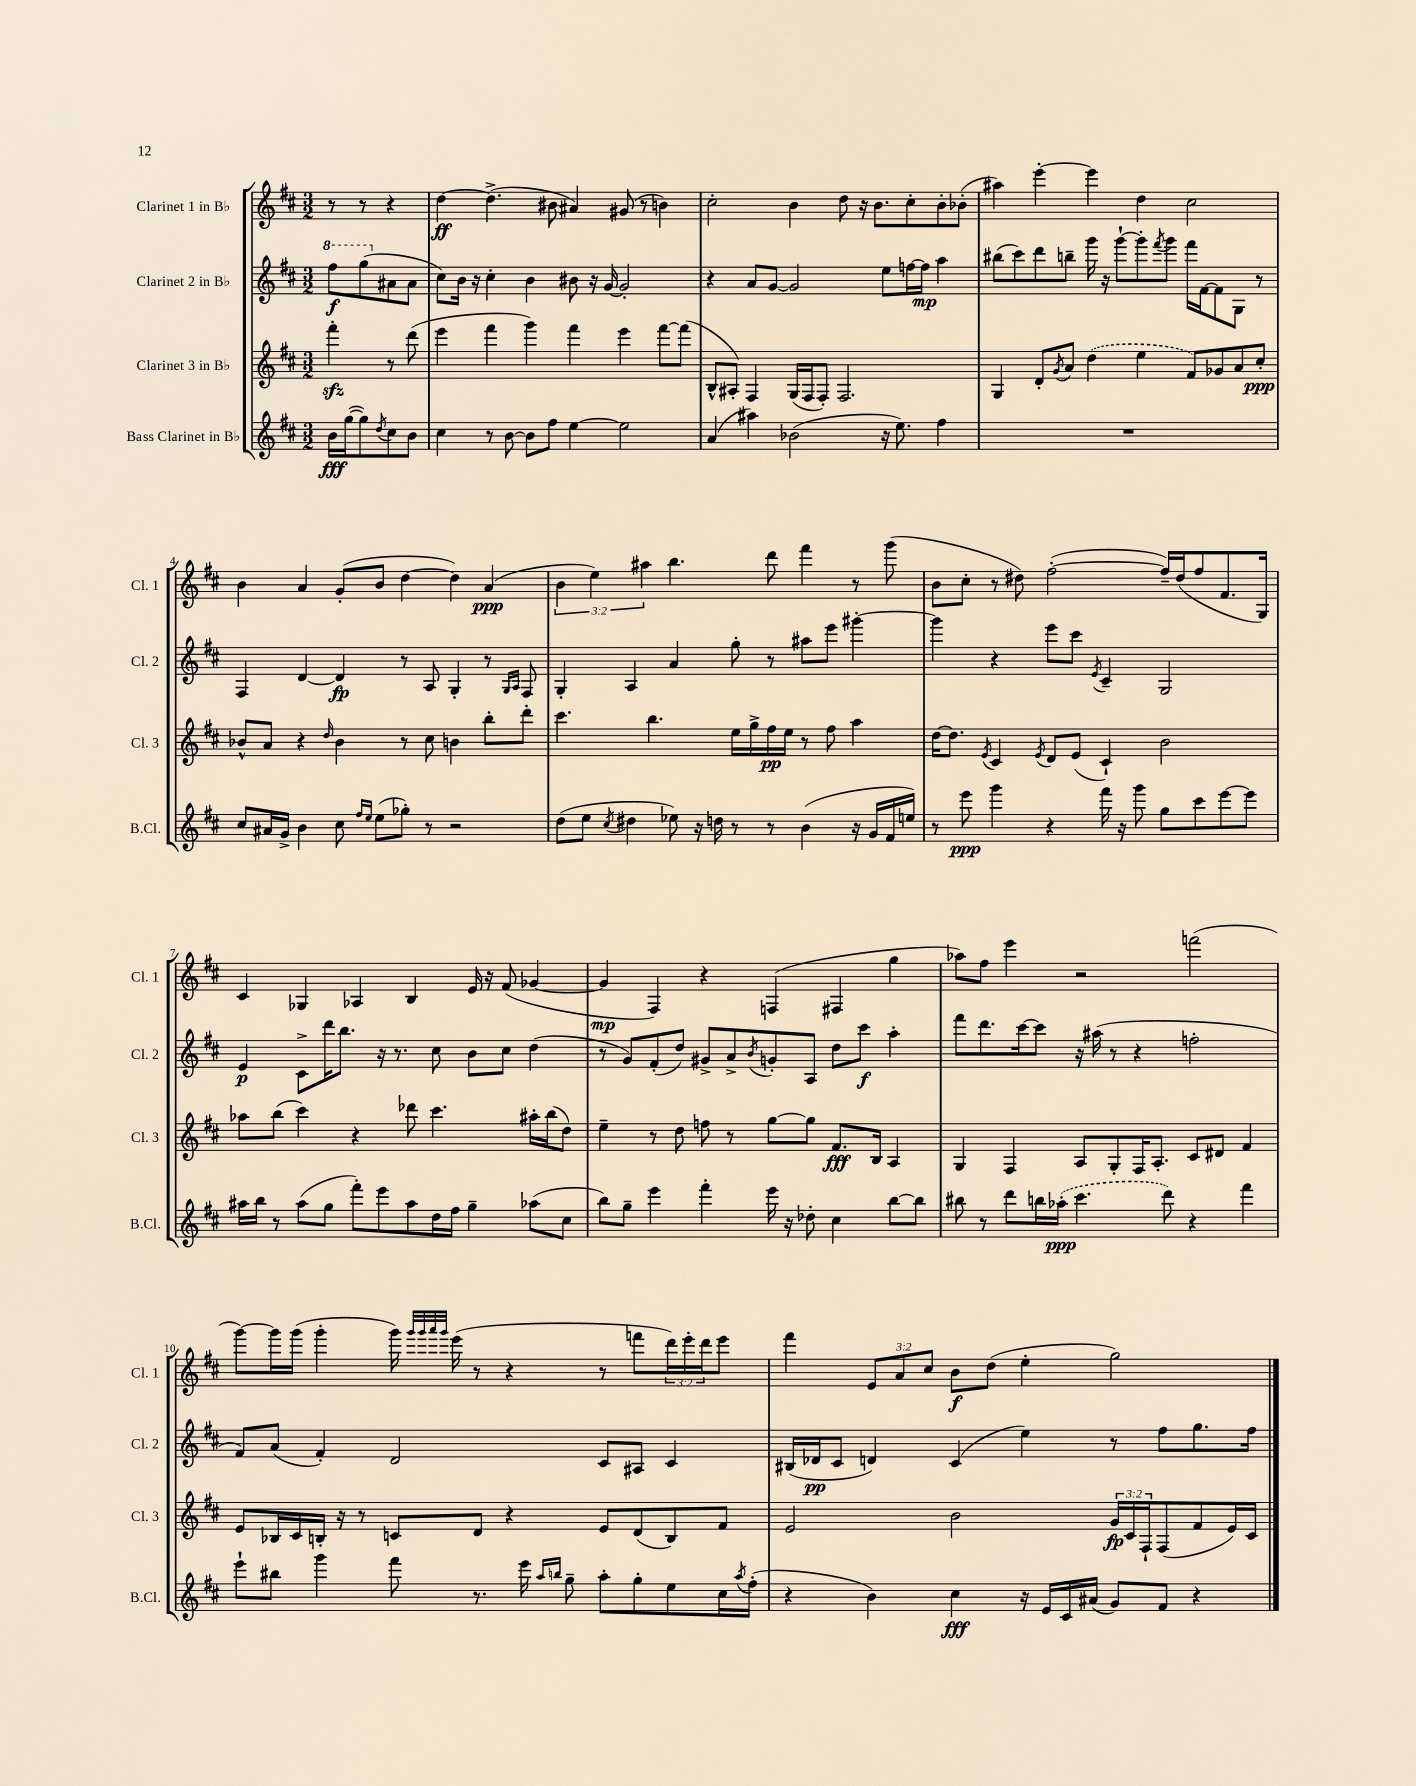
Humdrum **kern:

**kern	**kern	**kern	**kern
*staff4	*staff3	*staff2	*staff1
*clefG2	*clefG2	*clefG2	*clefG2
*k[f#c#]	*k[f#c#]	*k[f#c#]	*k[f#c#]
*M3/2	*M3/2	*M3/2	*M3/2
16b	4fff#'	8fff#	8r
([16gg	.	.	.
8gg])	.	(8ggg	8r
8qdd	.	.	.
8cc#	8r	8a#	4r
8b	(8ddd	8a#	.
=	=	=	=
4cc#	4eee	8cc#)	[4dd
.	.	16b	.
.	.	16r	.
8r	4fff#	4cc#'	(4.dd^]
[8b	.	.	.
8b]	4ggg)	4b	.
8ff#	.	.	8b#
[4ee	4fff#	8b#	4a#)
.	.	16r	.
.	.	[16g	.
2ee]	4eee	2g']	(8g#
.	.	.	8r
.	[8fff#	.	4b)
.	(8fff#]	.	.
=	=	=	=
(4a	8B^^	4r	2cc#'
.	8A#')	.	.
4aa#)	4F#	8a	.
.	.	[8g	.
(2b-	(16G	2g]	4b
.	16F#	.	.
.	8F#')	.	.
.	2.F#	.	8dd
.	.	.	16r
.	.	.	8.b
16r	.	8ee	.
8.ee)	.	.	.
.	.	[16ff	8cc#'
.	.	16ff]	.
4ff#	.	4aa	8b'
.	.	.	(8b-'
=	=	=	=
1.r	4G	(8bb#	4aa#)
.	.	8ccc#)	.
.	8d'	8ddd	[4eee'
.	8qg	.	.
.	8a	8bb~	.
.	(4dd	16ggg	4eee]
.	.	16r	.
.	.	[8ggg`	.
.	4ee	8ggg']	4dd
.	.	8qfff#	.
.	.	8ggg	.
.	8f#)	16fff#	2cc#
.	.	[16f#	.
.	8g-	8f#]	.
.	8a	8G	.
.	8cc#'	8r	.
=	=	=	=
8cc#	8b-^^	4F#	4b
16a#	8a	.	.
16g^	.	.	.
4b	4r	[4d	4a
.	16qqdd	.	.
8cc#	4b-	4d]	(8g'
16qqff#	.	.	.
16qqee	.	.	.
(8ee	.	.	8b
8gg-')	8r	8r	[4dd
8r	8cc#	8A	.
2r	4b	4G'	4dd])
.	8bb'	8r	(4a
.	.	16qqG	.
.	.	16qqA	.
.	8ddd'	8F#	.
=	=	=	=
(8dd	4.ccc#	4G'	6b
8ee	.	.	.
.	.	.	6ee)
8qcc#	.	.	.
4dd#	.	4A	.
.	.	.	6aa#
.	4.bb	.	.
8ee-)	.	4a	4.bb
16r	.	.	.
16dd	.	.	.
8r	16ee	8gg'	.
.	16gg^	.	.
8r	16ff#	8r	8ddd
.	16ee	.	.
(4b	8r	8aa#	4fff#
.	8ff#	8eee	.
16r	4aa	[4ggg#'	8r
16g	.	.	.
16f#	.	.	(8ggg
16ee)	.	.	.
=	=	=	=
8r	[16dd	4ggg#]	8b
.	8.dd]	.	.
8eee	.	.	8cc#'
.	8qe	.	.
4ggg	4c#	4r	8r
.	.	.	8dd#)
.	8qe	.	.
4r	8d	8eee	([2ff#'
.	(8e	8ccc#	.
.	.	8qe	.
16fff#	4c#`)	4c#~	.
16r	.	.	.
8ggg	.	.	.
8gg	2b	2G	16ff#~])
.	.	.	(16dd#
8ccc#	.	.	8ff#
[8eee	.	.	8.f#
8eee]	.	.	.
.	.	.	16G)
=	=	=	=
16aa#	8aa-	4e	4c#
16bb	.	.	.
8r	(8bb	.	.
(8aa#	4ccc#)	8c#^	4G-
8gg	.	16ddd	.
.	.	8.bb	.
8fff#')	4r	.	4A-
8eee	.	16r	.
.	.	8.r	.
8aa#	8ddd-	.	4B
16dd	4.ccc#	8cc#	.
16ff#	.	.	.
4gg~	.	8b	16e
.	.	.	16r
.	.	8cc#	(8f#
(8aa-	16aa#'	(4dd	[4g-
.	(16bb	.	.
8cc#	8dd)	.	.
=	=	=	=
8bb)	4ee~	8r	4g-]
8gg~	.	8g)	.
4eee	8r	(8f#'	4F#)
.	8dd	8dd)	.
4fff#'	8ff	8g#^	4r
.	8r	8a^	.
.	.	8qb	.
16eee	[8gg	8g'	(4F
16r	.	.	.
8dd-'	8gg]	8A	.
4cc#	8.f#	8dd	4F#
.	.	8ccc#	.
.	16B	.	.
[8bb	4A	4aa'	4gg
8bb]	.	.	.
=	=	=	=
8bb#	4G	8fff#	8aa-)
8r	.	8.ddd	8ff#
8ddd	4F#	.	4eee
.	.	[16ccc#	.
16bb	.	8ccc#]	.
(16aa-'	.	.	.
4.ccc#	8A	16r	2r
.	.	(16aa#	.
.	8G'	8r	.
.	16F#	4r	.
.	8.A'	.	.
8ddd)	.	.	.
4r	8c#	2ff'	(2fff
.	8d#	.	.
4fff#	4f#	.	.
=	=	=	=
8eee`	8e	8f#)	[8ggg)
8bb#	16B-	(8a	16ggg]
.	16c#	.	(16ggg
4ggg	16B'	4f#')	4ggg'
.	16r	.	.
.	8r	.	.
8fff#	8c	2d	16ggg)
.	.	.	32qqggg
.	.	.	32qqggg
.	.	.	32qqaaa
.	.	.	32qqggg
.	.	.	(16eee
8.r	8d	.	8r
.	4r	.	4r
16eee	.	.	.
16qqaa	.	.	.
16qqbb	.	.	.
8gg~	.	.	.
8aa'	8e	8c#	8r
8gg'	(8d	8A#	8fff
8ee	8B)	4c#	24ddd)
.	.	.	24eee'
.	.	.	24ddd
16cc#	8f#	.	8eee
8qaa	.	.	.
(16ff#'	.	.	.
=	=	=	=
4r	2e	(16B#	4fff#
.	.	16d-	.
.	.	8c#	.
4b)	.	4d)	12e
.	.	.	12a
.	.	.	12cc#
4cc#	2b	(4c#	8b
.	.	.	(8dd
16r	.	4ee)	4ee'
16e	.	.	.
16c#	.	.	.
(16a#	.	.	.
8g)	24g	8r	2gg)
.	24c#	.	.
.	24F#`	.	.
8f#	(8F#	8ff#	.
4r	8f#	8.gg	.
.	16e)	.	.
.	16c#	16ff#	.
==	==	==	==
*-	*-	*-	*-
